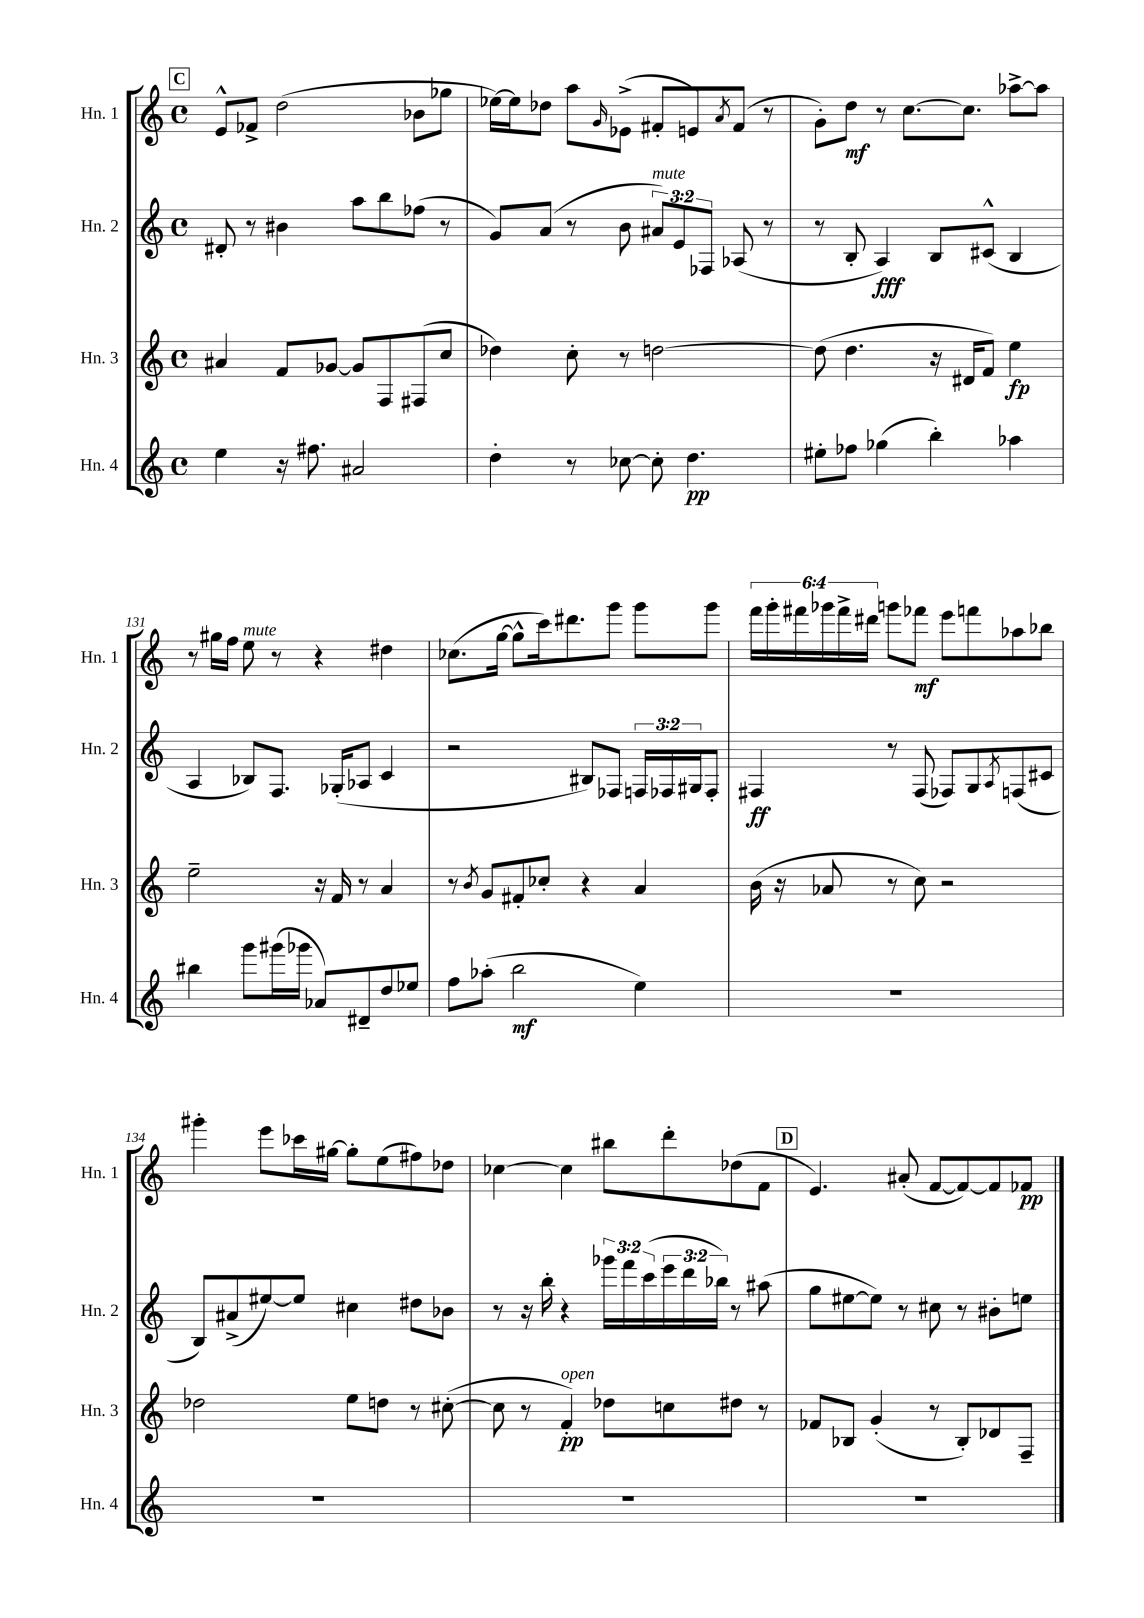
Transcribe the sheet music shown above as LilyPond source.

<<
\new StaffGroup <<
\new Staff = "s0" \with { instrumentName = "Hn. 1" shortInstrumentName = "Hn. 1" } {
    \clef treble \key c \major \defaultTimeSignature \time 4/4 \override Staff.TupletNumber.text = #tuplet-number::calc-fraction-text
    \mark \markup { \box "C" } e'8-^ fes'8-> d''2( bes'8 ges''8 |
    ees''16~) ees''16 des''8 a''8 \grace { g'16 } ees'8->( fis'8-. e'8) \acciaccatura { a'8 } fis'8( r8 |
    g'8-.) d''8\mf r8 c''8.~ c''8. aes''8~-> aes''8 |
    r8 gis''16 f''16 e''8^\markup { \italic "mute" } r8 r4 dis''4 |
    ces''8.( g''16~ g''8-^ c'''16) dis'''8. g'''8 g'''8 g'''8 |
    \tuplet 6/4 { f'''16 g'''16-. fis'''16 ges'''16 fis'''16-> dis'''16 } g'''8 fes'''8\mf e'''8 f'''8 aes''8 bes''8 |
    gis'''4-. e'''8 ces'''16 gis''16~ gis''8-. e''8( fis''8) des''8 |
    ces''4~ ces''4 bis''8 d'''8-. des''8( f'8 |
    \mark \markup { \box "D" } e'4.) ais'8-.( f'8~ f'8~) f'8 fes'8\pp \bar "|." |
}
\new Staff = "s1" \with { instrumentName = "Hn. 2" shortInstrumentName = "Hn. 2" } {
    \clef treble \key c \major \defaultTimeSignature \time 4/4 \override Staff.TupletNumber.text = #tuplet-number::calc-fraction-text
    \mark \markup { \box "C" } dis'8-. r8 bis'4 a''8 b''8 fes''8( r8 |
    g'8) a'8( r8 b'8 \tuplet 3/2 { ais'8^\markup { \italic "mute" }) e'8 fes8 } aes8( r8 |
    r8 b8-. a4\fff) b8 cis'8-^( b4 |
    a4 bes8) f8. ges16-.( aes8 c'4 |
    r2 bis8) fes8 \tuplet 3/2 { f16 fes16 gis16 } fes8-. |
    fis4\ff r8 fis8( fes8) g8 \acciaccatura { a8 } f8( cis'8 |
    b8) ais'8->( eis''8~) eis''8 cis''4 dis''8 bes'8 |
    r8 r16 b''16-. r4 \tuplet 3/2 { ges'''16 f'''16 c'''16( } \tuplet 3/2 { e'''16 d'''16 bes''16) } r8 ais''8( |
    \mark \markup { \box "D" } g''8 eis''8~ eis''8) r8 cis''8 r8 bis'8-. e''8 \bar "|." |
}
\new Staff = "s2" \with { instrumentName = "Hn. 3" shortInstrumentName = "Hn. 3" } {
    \clef treble \key c \major \defaultTimeSignature \time 4/4
    \mark \markup { \box "C" } ais'4 f'8 ges'8~ ges'8 f8 fis8( c''8 |
    des''4) c''8-. r8 d''2~ |
    d''8( d''4. r16 dis'16 f'8) e''4\fp |
    e''2-- r16 f'16 r8 a'4 |
    r8 \acciaccatura { b'8 } g'8 fis'8-. ces''8-. r4 a'4 |
    b'16( r16 aes'8 r8 c''8) r2 |
    des''2 e''8 d''8 r8 cis''8~-.( |
    cis''8 r8 f'4-.\pp^\markup { \italic "open" }) des''8 c''8 dis''8 r8 |
    \mark \markup { \box "D" } fes'8 bes8 g'4-.( r8 bes8-.) des'8 f8-- \bar "|." |
}
\new Staff = "s3" \with { instrumentName = "Hn. 4" shortInstrumentName = "Hn. 4" } {
    \clef treble \key c \major \defaultTimeSignature \time 4/4
    \mark \markup { \box "C" } e''4 r16 fis''8. ais'2 |
    d''4-. r8 ces''8~ ces''8-. d''4.\pp |
    eis''8-. fes''8 ges''4( b''4-.) aes''4 |
    bis''4 g'''8 gis'''16( ges'''16 aes'8) dis'8-- d''8 ees''8 |
    f''8 aes''8-.( b''2\mf e''4) |
    R1 |
    R1 |
    R1 |
    \mark \markup { \box "D" } R1 \bar "|." |
}
>>
>>
\layout { \context { \Score currentBarNumber = #128 } }
